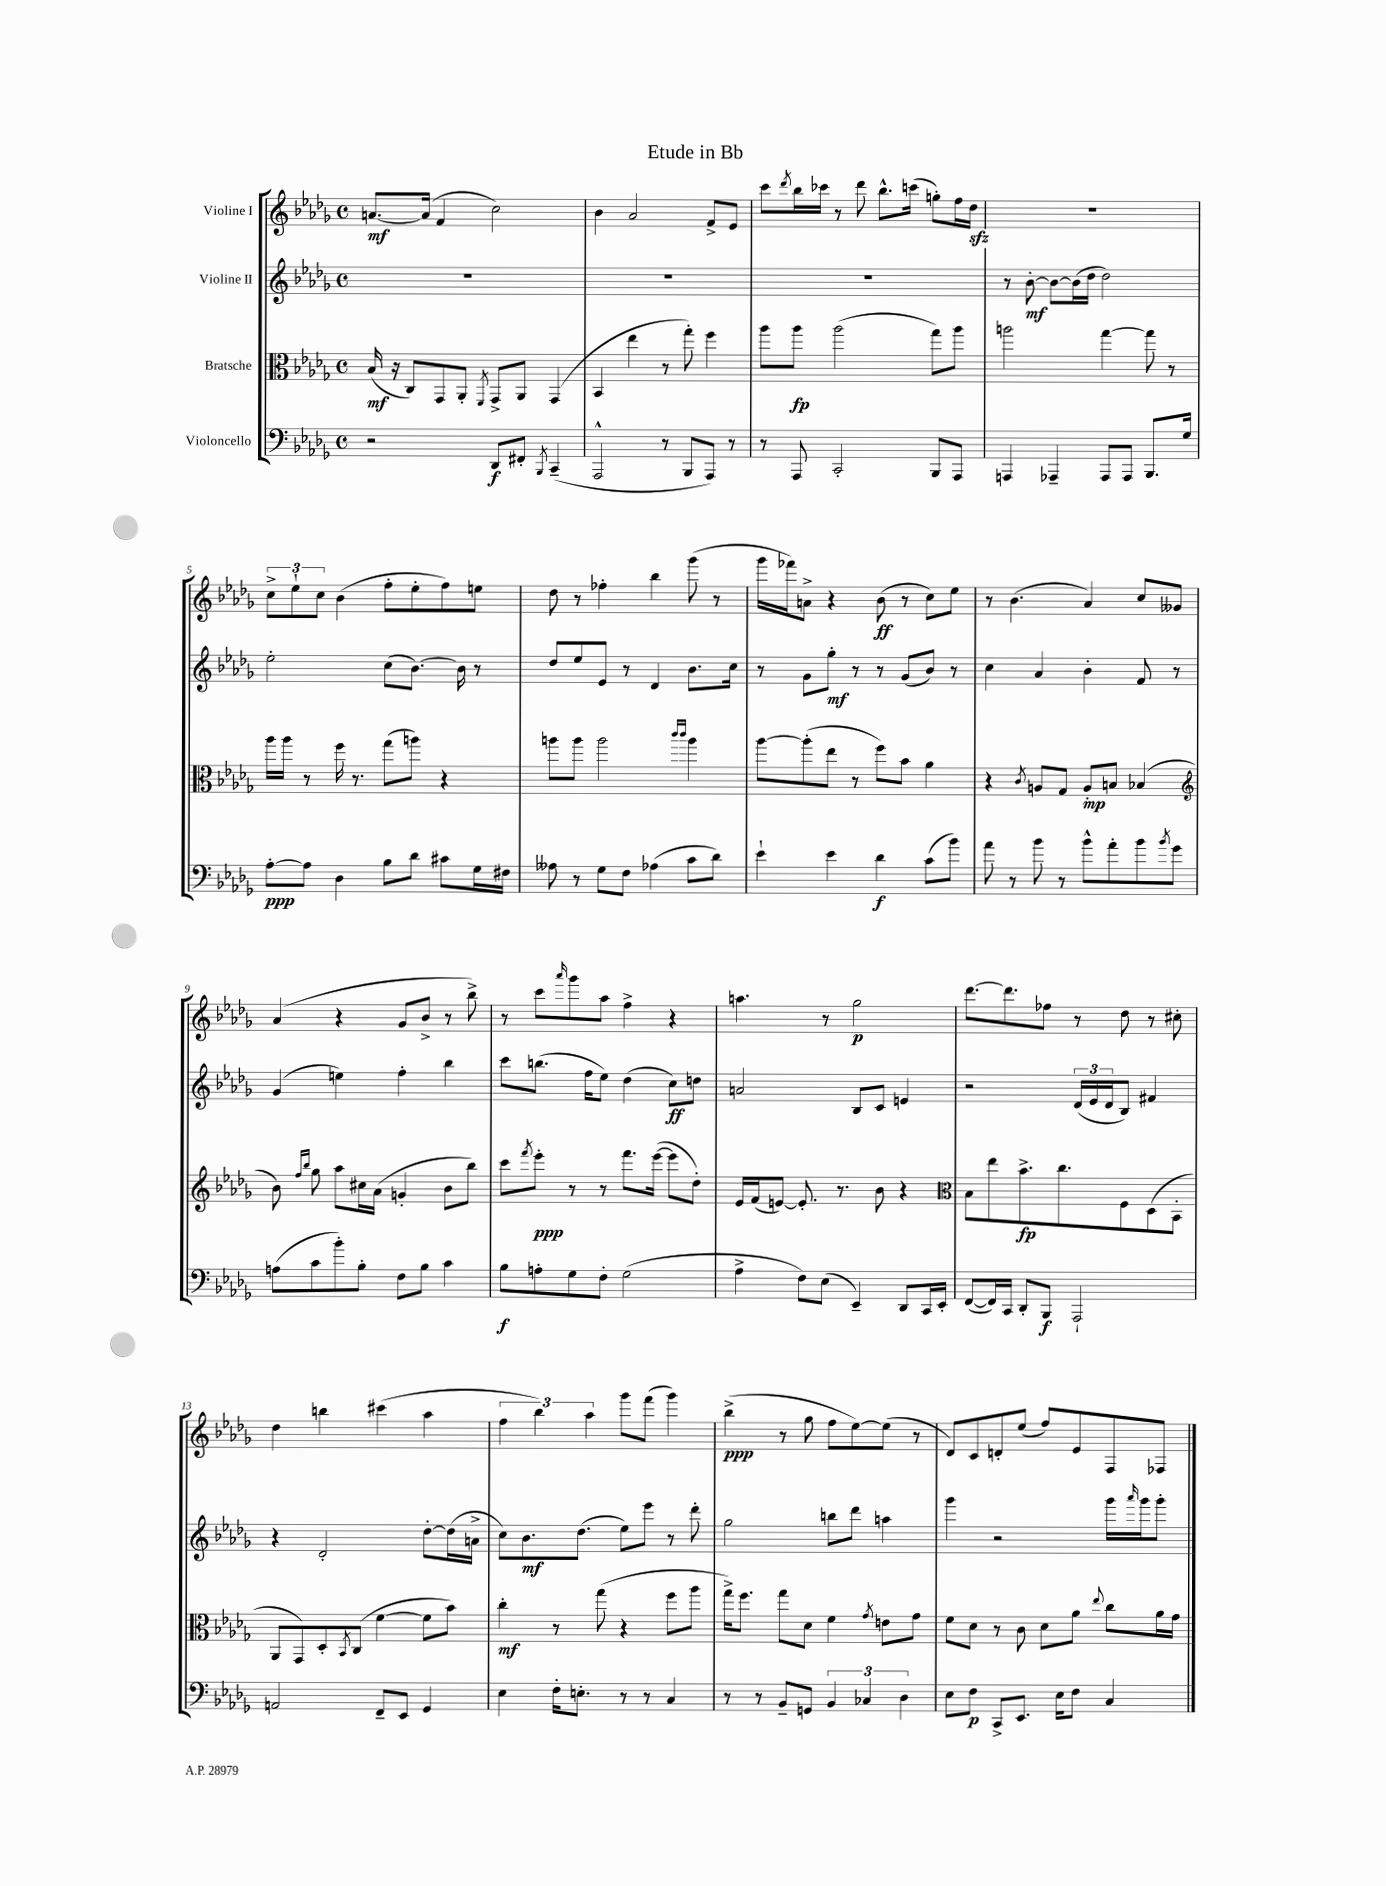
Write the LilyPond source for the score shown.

\header { title = "Etude in Bb" }
<<
\new StaffGroup <<
\new Staff = "s0" \with { instrumentName = "Violine I" } {
    \clef treble \key des \major \defaultTimeSignature \time 4/4
    a'8.~\mf a'16( f'4 c''2) |
    bes'4 aes'2 f'8-> ees'8 |
    c'''8 \acciaccatura { des'''8 } bes''16 ces'''16 r8 des'''8 bes''8.-^ c'''16( g''8-.) f''16 des''16\sfz |
    R1 |
    \tuplet 3/2 { c''8-> ees''8-! c''8 } bes'4( f''8-. ees''8-. f''8) e''8 |
    des''8 r8 fes''4-. bes''4 ges'''8( r8 |
    ges'''16 fes'''16) a'8-> r4 bes'8\ff( r8 c''8) ees''8 |
    r8 bes'4.( aes'4) c''8 geses'8 |
    aes'4( r4 ges'8 bes'8-> r8 bes''8->) |
    r8 c'''8 \grace { aes'''16 } ges'''8 aes''8 f''4-> r4 |
    a''4. r8 ges''2\p |
    des'''8.~ des'''8. fes''8 r8 des''8 r8 cis''8-. |
    des''4 b''4 cis'''4( aes''4 |
    \tuplet 3/2 { f''4 bes''4) aes''4 } ges'''8 f'''8( ges'''4) |
    bes''4->\ppp( r8 ges''8 f''8 ees''8~) ees''8( r8 |
    des'8) c'8 d'8-. ees''8( f''8) ees'8 f8 fes8 \bar "|." |
}
\new Staff = "s1" \with { instrumentName = "Violine II" } {
    \clef treble \key des \major \defaultTimeSignature \time 4/4
    R1 |
    R1 |
    R1 |
    r8 bes'8~-.\mf bes'8~ bes'16( des''16 des''2) |
    ees''2-. c''8( bes'8.~) bes'16 r8 |
    des''8 ees''8 ees'8 r8 des'4 bes'8. c''16 |
    r8 ges'8 ges''8-.\mf r8 r8 ges'8( bes'8) r8 |
    c''4 aes'4 bes'4-. f'8 r8 |
    ges'4( e''4) f''4-. bes''4 |
    c'''8 b''8.( f''16 ees''8) des''4( c''8\ff) d''8 |
    a'2 bes8 c'8 e'4 |
    r2 \tuplet 3/2 { des'16( ees'16 des'16 } bes8) fis'4 |
    r4 des'2-. des''8~-. des''16( a'16-> |
    c''8) bes'8.\mf des''8.( ees''8) ees'''8 r8 des'''8-. |
    ges''2 b''8 des'''8 a''4 |
    ges'''4 r2 ges'''16 \grace { aes'''16 } ges'''16 ges'''8-. \bar "|." |
}
\new Staff = "s2" \with { instrumentName = "Bratsche" } {
    \clef alto \key des \major \defaultTimeSignature \time 4/4
    bes16\mf( r16 c8) ges,8 aes,8-. \acciaccatura { f,8 } ges,8-> aes,8 ges,4( |
    bes,4 ees''4 r8 ges''8-.) f''4 |
    aes''8 aes''8\fp aes''2( ges''8) aes''8 |
    a''2 ges''4~ ges''8 r8 |
    aes''16 aes''16 r8 f''16 r8. ges''8( a''8) r4 |
    a''8 a''8 a''2 \grace { c'''16 c'''16 } a''4 |
    aes''8~ aes''8-.( ees''8 r8 f''8) bes'8 aes'4 |
    r4 \acciaccatura { c'8 } a8 ges8 a8-.\mp b8 bes4( |
    \clef treble bes'8) \grace { f''16 bes''16 } ges''8 aes''8 cis''16 aes'16( g'4-. bes'8 bes''8) |
    c'''8 \acciaccatura { f'''8 } ees'''8-.\ppp r8 r8 f'''8. ees'''16~( ees'''8 des''8-.) |
    ees'16 f'16( e'8~) e'8.-. r8. bes'8 r4 |
    \clef alto bes8 ees''8 bes'8.->\fp c''8. f8 des8( bes,8-. |
    aes,8 ges,8) des8-. \acciaccatura { bes,8 } c8( f'4~ f'8 bes'8) |
    c''4-.\mf r8 ges''8( r4 f''8 aes''8 |
    ges''16->) f''8. ges''8 des'8 f'4 \acciaccatura { ges'8 } e'8 ges'8 |
    f'8 des'8 r8 c'8 des'8 aes'8 \appoggiatura { ees''8 } c''8 aes'16 ges'16 \bar "|." |
}
\new Staff = "s3" \with { instrumentName = "Violoncello" } {
    \clef bass \key des \major \defaultTimeSignature \time 4/4
    r2 des,8\f fis,8-. \acciaccatura { bes,,8 } c,4--( |
    aes,,2-^ r8 bes,,8 aes,,8) r8 |
    r8 aes,,8 c,2-. bes,,8 aes,,8 |
    a,,4 aes,,4-- aes,,8 aes,,8 bes,,8. ges16 |
    aes8~-.\ppp aes8 des4 bes8 des'8 cis'8 ges16 fis16 |
    aeses8 r8 ges8 f8 aes4( c'8 des'8) |
    ees'4-! ees'4 des'4\f c'8( bes'8) |
    aes'8 r8 bes'8 r8 bes'8-^ aes'8-. bes'8 \acciaccatura { bes'8 } ges'8 |
    a8( c'8 bes'8-.) bes8-. f8 bes8 c'4 |
    bes8\f a8-. ges8 f8-. ges2( |
    aes4-> f8) ees8( ees,4--) des,8 c,16 ees,16-. |
    f,8~( f,16) c,16 des,8-. bes,,8\f aes,,2-! |
    a,2 f,8-- ees,8 ges,4 |
    ees4 f16-. e8.-. r8 r8 c4 |
    r8 r8 bes,8-- g,8 \tuplet 3/2 { bes,4 ces4 des4 } |
    ees8 f8\p c,8-> ees,8. ees16 f8 c4 \bar "|." |
}
>>
>>
